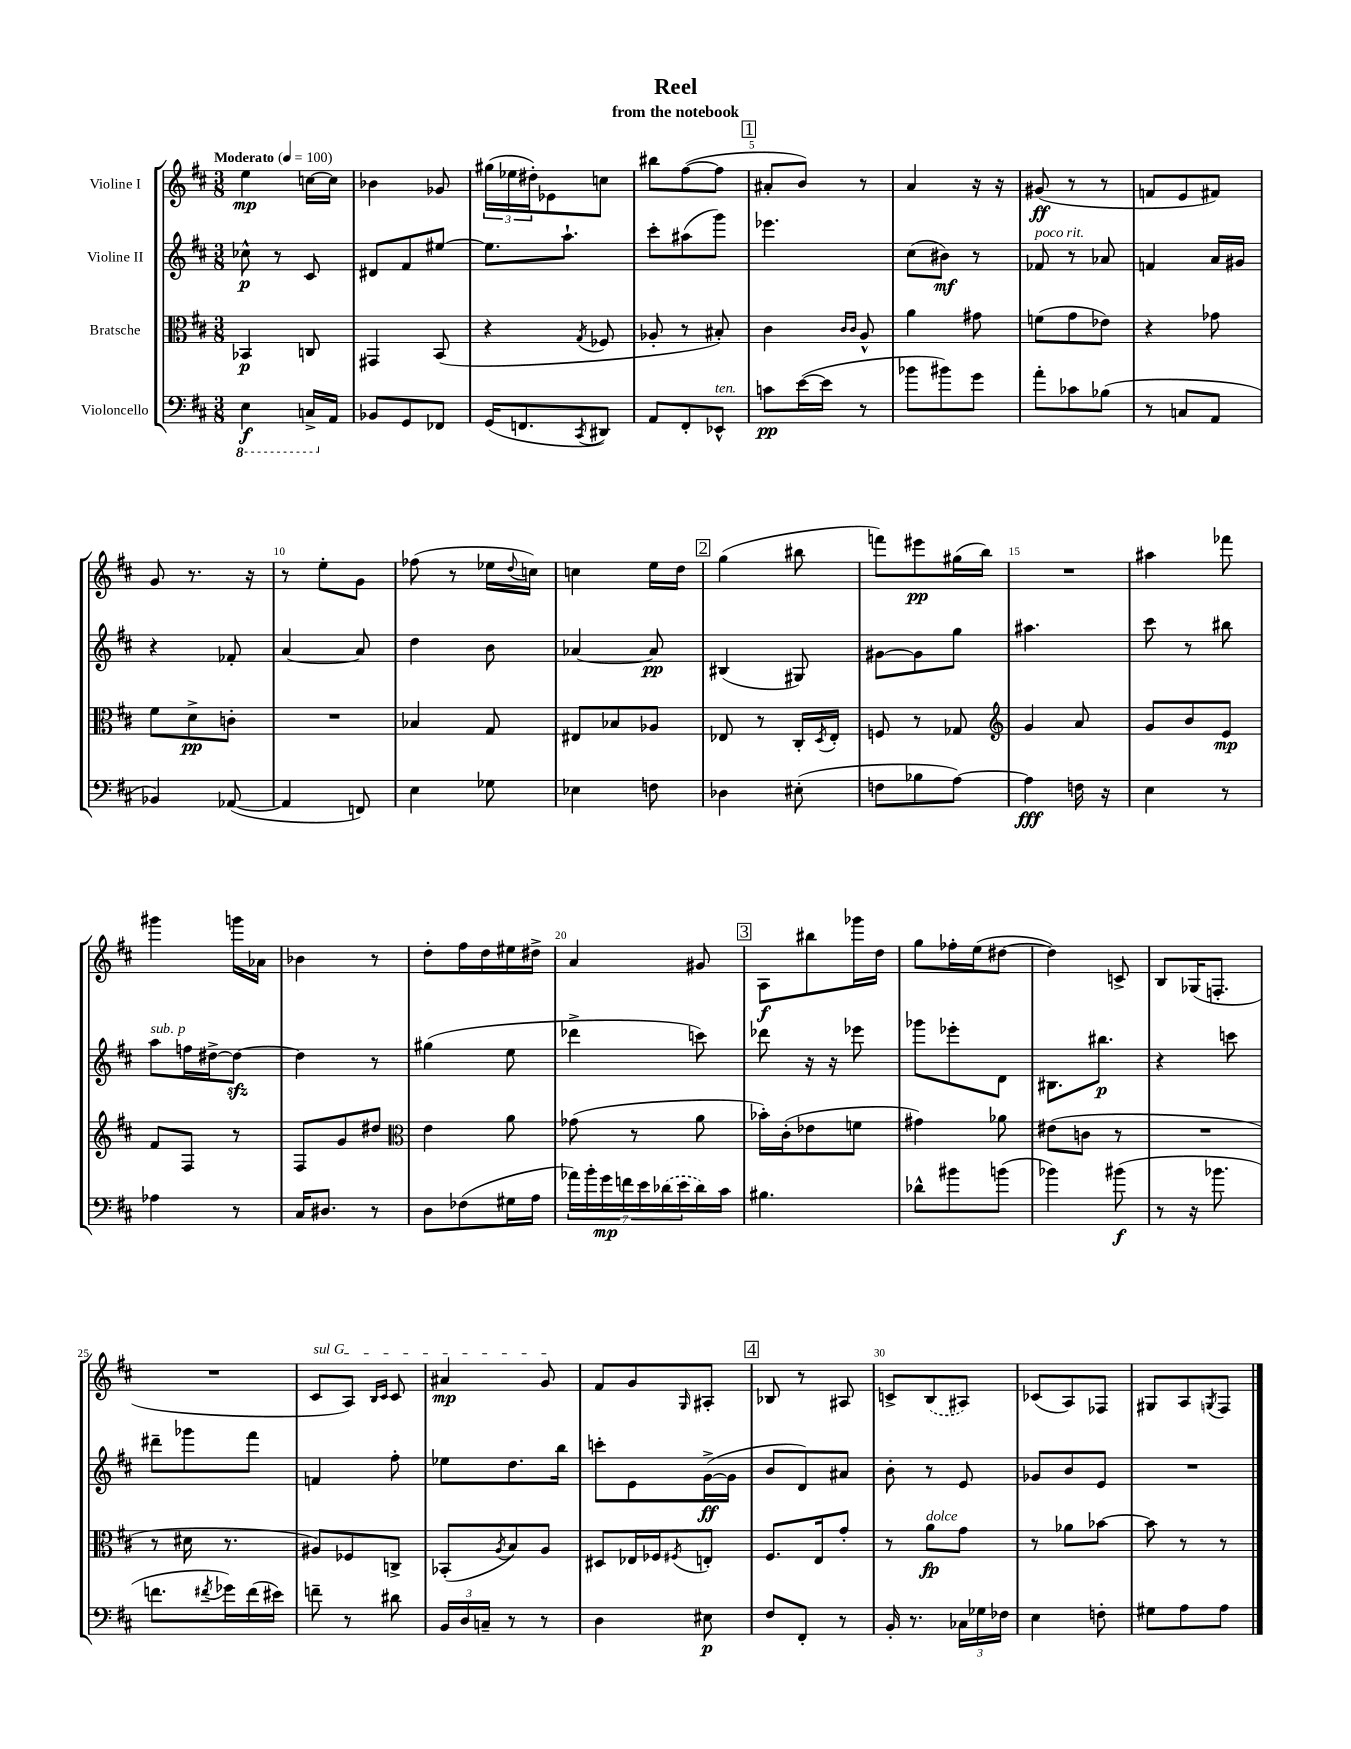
\header { title = "Reel" subtitle = "from the notebook" }
<<
\new StaffGroup <<
\new Staff = "s0" \with { instrumentName = "Violine I" } {
    \clef treble \key d \major \numericTimeSignature \time 3/8 \tempo "Moderato" 4 = 100
    e''4\mp c''16~ c''16 |
    bes'4 ges'8 |
    \tuplet 3/2 { gis''16( ees''16 dis''16-.) } ees'8 c''8 |
    bis''8 fis''8~( fis''8 |
    \mark \markup { \box "1" } ais'8-. b'8) r8 |
    a'4 r16 r16 |
    gis'8\ff( r8 r8 |
    f'8 e'8 fis'8) |
    g'8 r8. r16 |
    r8 e''8-. g'8 |
    fes''8( r8 ees''16 \appoggiatura { d''8 } c''16) |
    c''4 e''16 d''16 |
    \mark \markup { \box "2" } g''4( bis''8 |
    f'''8) eis'''8\pp gis''16( b''16) |
    R4. |
    ais''4 fes'''8 |
    gis'''4 g'''16 aes'16 |
    bes'4 r8 |
    d''8-. fis''16 d''16 eis''16 dis''16-> |
    a'4 gis'8 |
    \mark \markup { \box "3" } a8\f bis''8 ges'''16 d''16 |
    g''8 fes''16-. e''16( dis''8~ |
    dis''4) c'8-> |
    b8 ges16( f8.-. |
    R4. |
    \once \override TextSpanner.bound-details.left.text = \markup { \italic "sul G" } cis'8\startTextSpan a8) \grace { b16 cis'16 } cis'8 |
    ais'4\mp g'8\stopTextSpan |
    fis'8 g'8 \grace { g16 } ais8-. |
    \mark \markup { \box "4" } bes8 r8 ais8 |
    c'8-> \once \slurDashed b8( ais8) |
    ces'8( a8) fes8 |
    gis8 a8 \acciaccatura { g8 } fis8 \bar "|." |
}
\new Staff = "s1" \with { instrumentName = "Violine II" } {
    \clef treble \key d \major \numericTimeSignature \time 3/8
    ces''8-^\p r8 cis'8 |
    dis'8 fis'8 eis''8~ |
    eis''8. a''8.-! |
    cis'''8-. ais''8( g'''8) |
    \mark \markup { \box "1" } ees'''4. |
    cis''8( bis'8\mf) r8 |
    fes'8^\markup { \italic "poco rit." } r8 aes'8 |
    f'4 a'16 gis'16 |
    r4 fes'8-. |
    a'4~ a'8 |
    d''4 b'8 |
    aes'4~ aes'8\pp |
    \mark \markup { \box "2" } bis4( gis8) |
    gis'8~ gis'8 g''8 |
    ais''4. |
    cis'''8 r8 bis''8 |
    a''8^\markup { \italic "sub. p" } f''16 dis''16~-> dis''8~\sfz |
    dis''4 r8 |
    gis''4( e''8 |
    des'''4-> c'''8) |
    \mark \markup { \box "3" } des'''8 r16 r16 ees'''8 |
    ges'''8 ees'''8-. d'8 |
    bis8. bis''8.\p |
    r4 c'''8 |
    dis'''8-- ges'''8 fis'''8 |
    f'4 fis''8-. |
    ees''8 d''8. b''16 |
    c'''8-. e'8 g'16~->\ff( g'16 |
    \mark \markup { \box "4" } b'8 d'8) ais'8 |
    b'8-. r8 e'8 |
    ges'8 b'8 e'8 |
    R4. \bar "|." |
}
\new Staff = "s2" \with { instrumentName = "Bratsche" } {
    \clef alto \key d \major \numericTimeSignature \time 3/8
    bes,4\p c8 |
    gis,4 b,8( |
    r4 \acciaccatura { g8 } fes8 |
    aes8-. r8 bis8-.) |
    \mark \markup { \box "1" } cis'4 \grace { cis'16 cis'16 } a8-^ |
    a'4 gis'8 |
    f'8( g'8 ees'8) |
    r4 ges'8 |
    fis'8 d'8->\pp c'8-. |
    R4. |
    bes4 g8 |
    eis8 bes8 aes8 |
    \mark \markup { \box "2" } ees8 r8 cis16-. \acciaccatura { d8 } ees16-. |
    f8 r8 ges8 |
    \clef treble g'4 a'8 |
    g'8 b'8 e'8\mp |
    fis'8 fis8 r8 |
    fis8 g'8 dis''8 |
    \clef alto e'4 a'8 |
    ges'8( r8 a'8 |
    \mark \markup { \box "3" } bes'16-.) cis'16-.( ees'8 f'8 |
    gis'4) aes'8 |
    eis'8( c'8 r8 |
    R4. |
    r8 dis'16 r8. |
    ais8) fes8 c8-> |
    bes,8-.( \acciaccatura { a8 } b8) a8 |
    dis8 ees16 fes16 \acciaccatura { fis8 } e8-. |
    \mark \markup { \box "4" } fis8. e16 g'8-. |
    r8 a'8\fp^\markup { \italic "dolce" } g'8 |
    r8 aes'8 bes'8~ |
    bes'8 r8 r8 \bar "|." |
}
\new Staff = "s3" \with { instrumentName = "Violoncello" } {
    \clef bass \key d \major \numericTimeSignature \time 3/8
    \ottava #-1 e,4\f c,16-> \ottava #0 a,16 |
    bes,8 g,8 fes,8 |
    g,16( f,8. \acciaccatura { cis,8 } dis,8) |
    a,8 fis,8-. ees,8-^^\markup { \italic "ten." } |
    \mark \markup { \box "1" } c'8\pp e'16~( e'16 r8 |
    bes'8 bis'8) g'8 |
    a'8-. ces'8 bes8( |
    r8 c8 a,8 |
    bes,4) aes,8~( |
    aes,4 f,8) |
    e4 ges8 |
    ees4 f8 |
    \mark \markup { \box "2" } des4 eis8-.( |
    f8 bes8 a8~) |
    a4\fff f16 r16 |
    e4 r8 |
    aes4 r8 |
    cis16 dis8. r8 |
    d8 fes8( gis16 a16 |
    \tuplet 7/4 { aes'16) b'16-. g'16\mp f'16 e'16 \once \slurDashed des'16( e'16 } des'16) cis'16 |
    \mark \markup { \box "3" } bis4. |
    des'8-^ bis'8 b'8( |
    bes'4) bis'8\f( |
    r8 r16 bes'8. |
    f'8. \acciaccatura { fis'8 } ges'16) fis'16( eis'16) |
    f'8-- r8 dis'8 |
    \tuplet 3/2 { b,16 d16 c16-- } r8 r8 |
    d4 eis8\p |
    \mark \markup { \box "4" } fis8 fis,8-. r8 |
    b,16-. r8. \tuplet 3/2 { ces16 ges16 fes16 } |
    e4 f8-. |
    gis8 a8 a8 \bar "|." |
}
>>
>>
\layout { \context { \Score \override BarNumber.break-visibility = ##(#f #t #t) barNumberVisibility = #(every-nth-bar-number-visible 5) } }
